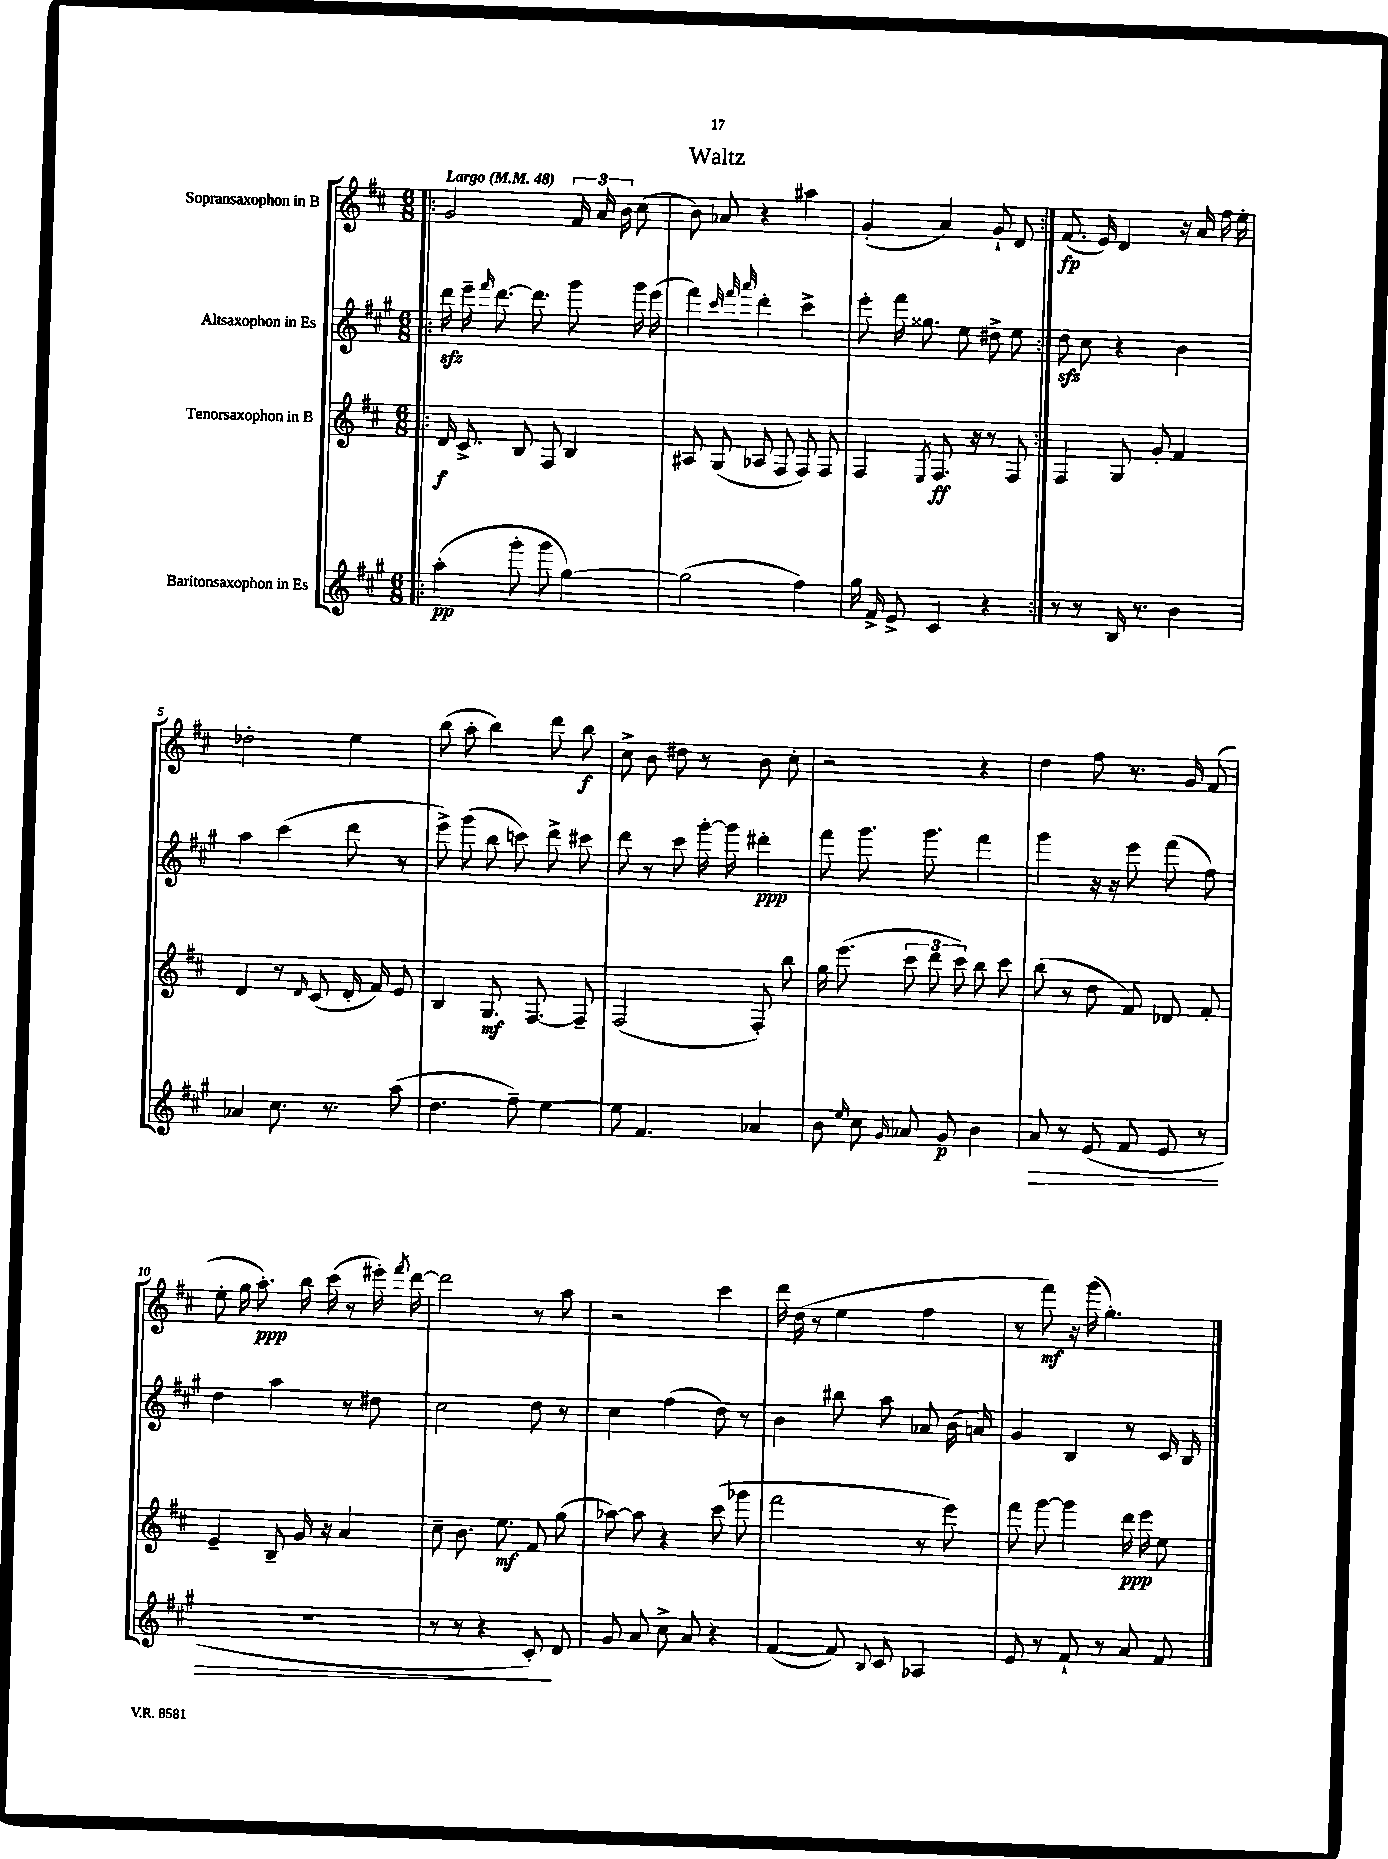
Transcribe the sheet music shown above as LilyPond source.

\header { title = "Waltz" }
<<
\new StaffGroup <<
\new Staff = "s0" \with { instrumentName = "Sopransaxophon in B" } {
    \clef treble \key d \major \numericTimeSignature \time 6/8 \tempo "Largo" 4 = 48
    \autoBeamOff \repeat volta 2 { \bar ".|:" g'2 \tuplet 3/2 { fis'16 a'16 b'16 } cis''8( |
    b'8) aes'8 r4 ais''4 |
    g'4-.( a'4) g'8-! d'8 | }
    fis'8.\fp( e'16) d'4 r16 a'16 fis''16 e''16-. |
    des''2-. e''4 |
    b''8( a''8-. b''4) d'''8 b''8\f |
    cis''8-> b'8 dis''8 r8 b'8 cis''8-. |
    r2 r4 |
    d''4 fis''8 r8. g'16 fis'8( |
    e''8-. g''16 a''8.-.\ppp) b''16 cis'''16( r8 eis'''16-.) \acciaccatura { fis'''8 } d'''16~ |
    d'''2 r8 a''8 |
    r2 cis'''4 |
    d'''16 d''16( r8 e''4 fis''4 |
    r8 fis'''8\mf) r16 g'''16( g''4.-.) \bar "|." |
}
\new Staff = "s1" \with { instrumentName = "Altsaxophon in Es" } {
    \clef treble \key a \major \numericTimeSignature \time 6/8
    \autoBeamOff \repeat volta 2 { \bar ".|:" d'''16\sfz e'''16-- \grace { fis'''16 } d'''8.~ d'''8. gis'''8 gis'''16 e'''16( |
    fis'''4) \grace { cis'''32 fis'''32 a'''32 } d'''4-. cis'''4-> |
    e'''8-. fis'''16 gisis''8. e''8 dis''8-> e''8 | }
    d''8\sfz cis''8 r4 b'4 |
    a''4 cis'''4( d'''8 r8 |
    e'''8->) gis'''8( b''8 c'''8) d'''8-> cis'''8 |
    d'''8 r8 cis'''8 gis'''16~-. gis'''16 dis'''4-.\ppp |
    fis'''8 gis'''8. gis'''8. fis'''4 |
    gis'''4 r16 r16 e'''8 fis'''8( fis''8) |
    d''4 a''4 r8 dis''8 |
    cis''2 d''8 r8 |
    cis''4 fis''4( d''8) r8 |
    b'4 bis''8 a''8 aes'8 b'16( a'16) |
    gis'4 b4 r8 cis'16 b16 \bar "|." |
}
\new Staff = "s2" \with { instrumentName = "Tenorsaxophon in B" } {
    \clef treble \key d \major \numericTimeSignature \time 6/8
    \autoBeamOff \repeat volta 2 { \bar ".|:" d'16\f cis'8.-> b8 fis8 b4 |
    ais8 g8( aes8 fis8 fis8) fis8 |
    fis4 \acciaccatura { e8 } fis8.\ff r16 r8 fis8 | }
    fis4 g8 g'8-. fis'4 |
    d'4 r8 \grace { d'16 } cis'8( d'16-. fis'16) e'8 |
    b4 g8.\mf fis8.~ fis8-- |
    fis2( fis8-.) b''8 |
    g''16 e'''8.( \tuplet 3/2 { cis'''8 d'''8 cis'''8) } b''8 cis'''8 |
    b''8( r8 d''8 fis'8) des'8 fis'8-. |
    e'4-- b8-- g'16 r16 a'4 |
    cis''8-- b'8. e''8.\mf fis'8 g''8( |
    aes''8~) aes''8 r4 cis'''8( ges'''8 |
    fis'''2 r8 e'''8) |
    fis'''8 g'''8~ g'''4 d'''16\ppp e'''16 e''8 \bar "|." |
}
\new Staff = "s3" \with { instrumentName = "Baritonsaxophon in Es" } {
    \clef treble \key a \major \numericTimeSignature \time 6/8
    \autoBeamOff \repeat volta 2 { \bar ".|:" a''4-.\pp( gis'''8-. gis'''8 gis''4~) |
    gis''2( fis''4) |
    gis''16 fis'16-> e'8-> cis'4 r4 | }
    r8 r8 b16 r8. b'4 |
    aes'4 cis''8. r8. a''8( |
    d''4. fis''8--) e''4~ |
    e''8 fis'4. aes'4 |
    b'8 \grace { e''16 } cis''8 \grace { gis'16 } aes'8 gis'8\p b'4 |
    a'8\> r8 e'8( fis'8 e'8 r8 |
    R2. |
    r8 r8 r4 cis'8-.\!) d'8 |
    gis'8 a'8 cis''8-> a'8 r4 |
    fis'4~( fis'8) \appoggiatura { b8 } cis'8 aes4 |
    e'8 r8 fis'8-! r8 a'8 fis'8 \bar "|." |
}
>>
>>
